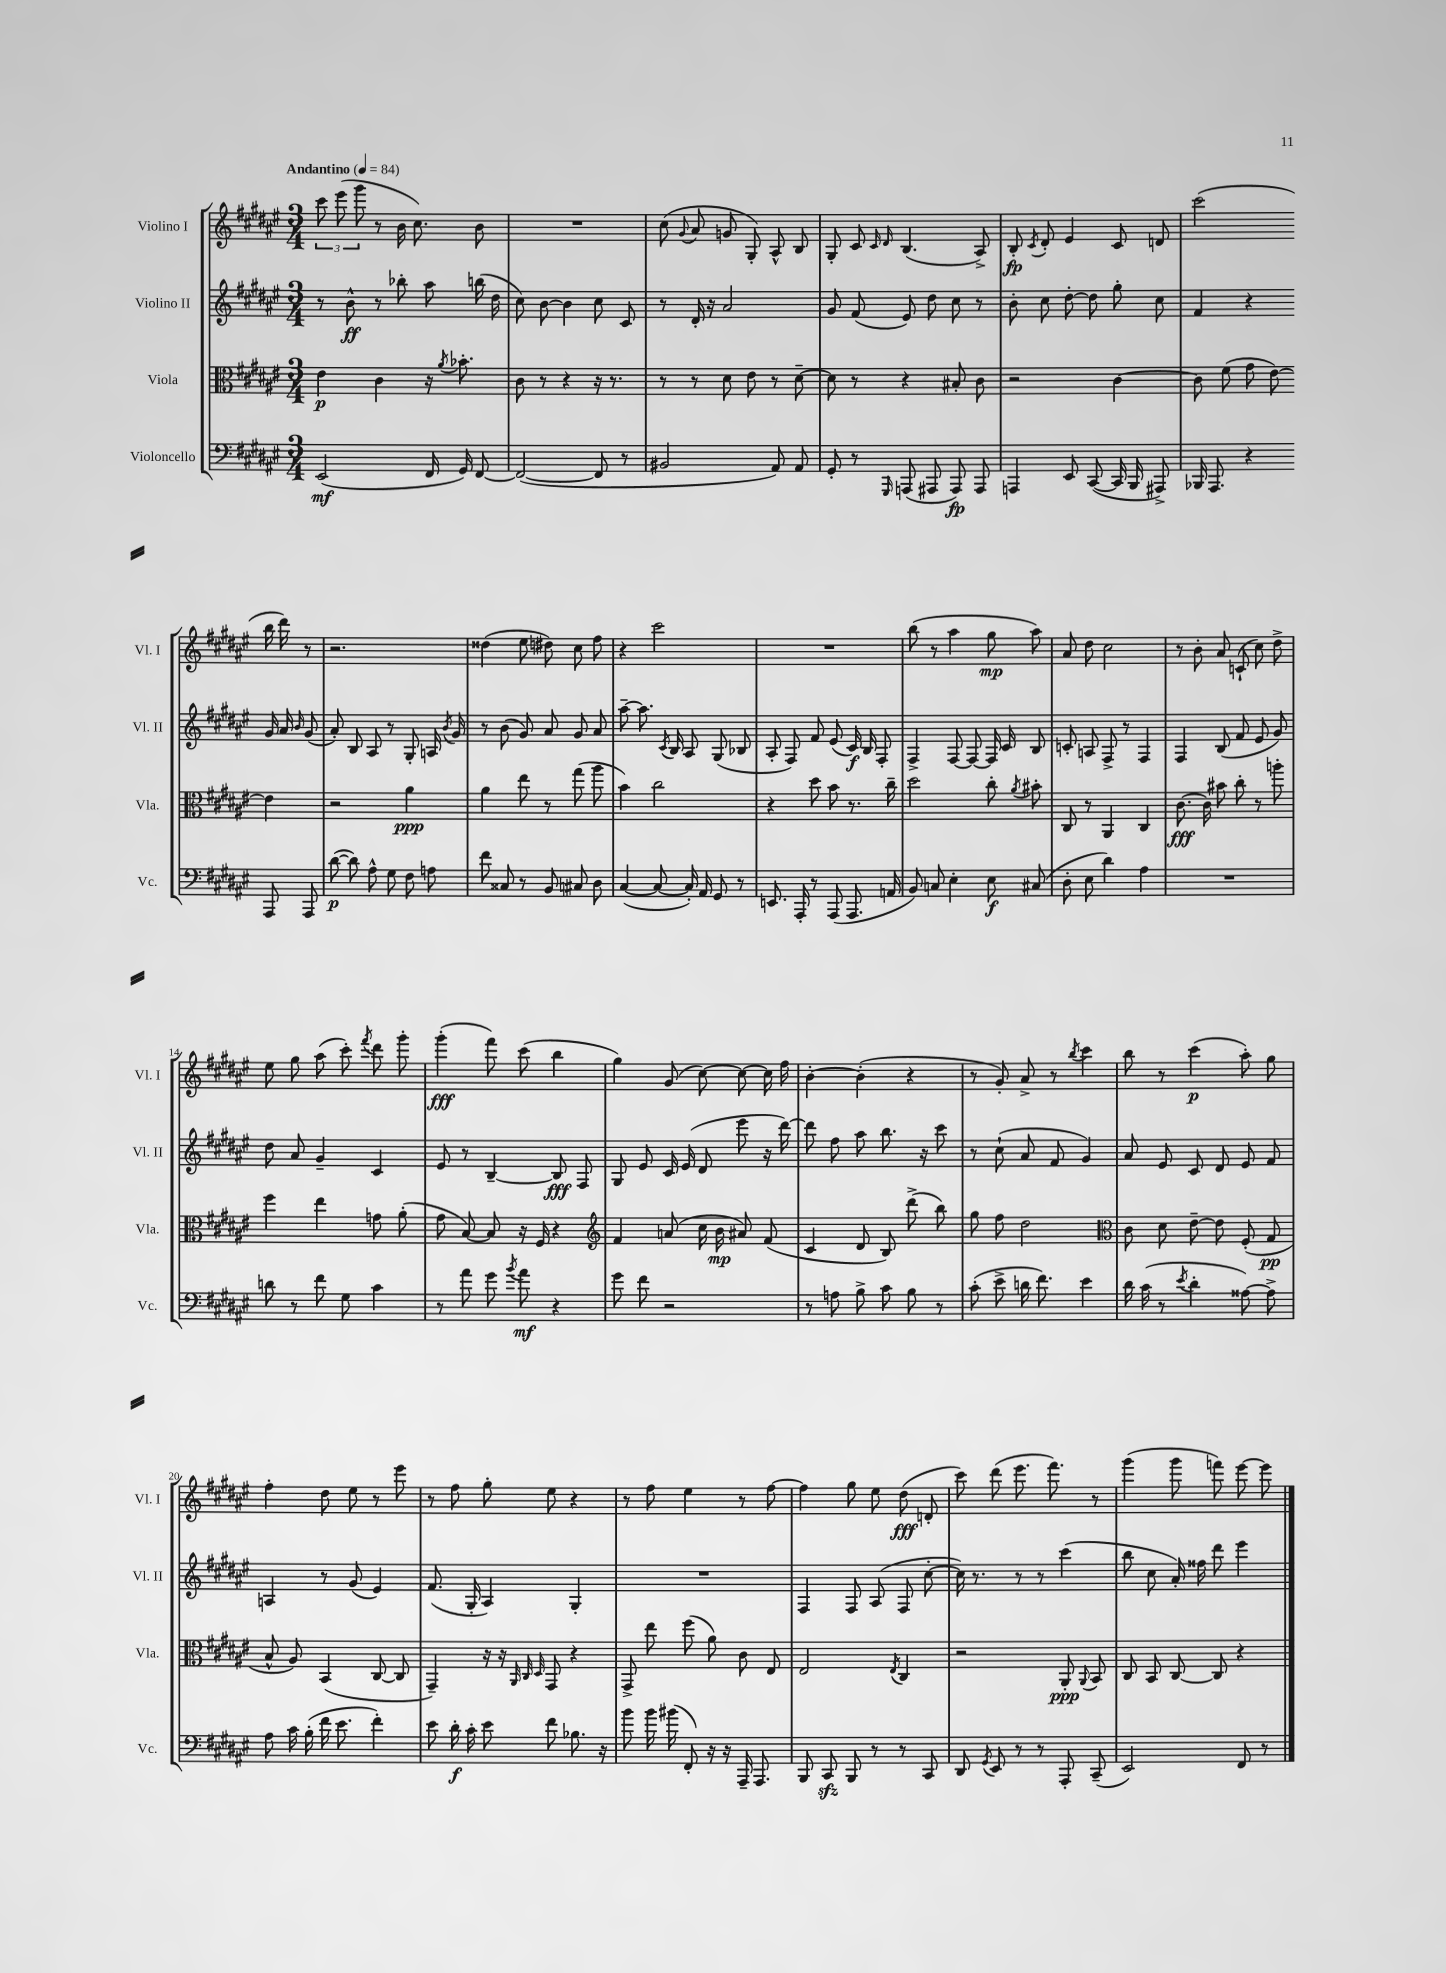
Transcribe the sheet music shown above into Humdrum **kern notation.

**kern	**kern	**kern	**kern
*staff4	*staff3	*staff2	*staff1
*clefF4	*clefC3	*clefG2	*clefG2
*k[f#c#g#d#a#e#]	*k[f#c#g#d#a#e#]	*k[f#c#g#d#a#e#]	*k[f#c#g#d#a#e#]
*M3/4	*M3/4	*M3/4	*M3/4
*MM84	*MM84	*MM84	*MM84
(2EE#	4e#	8r	12ccc#
.	.	.	(12eee#
.	.	8b^^	.
.	.	.	12ggg#
.	4c#	8r	8r
.	.	8bb-'	16b
.	.	.	8.cc#)
16FF#	16r	8aa#	.
.	8qa#	.	.
16GG#)	8.b-'	.	.
[8FF#	.	(16bb	8b
.	.	16dd#	.
=	=	=	=
(2FF#_	8c#	8cc#)	2.r
.	8r	[8b	.
.	4r	4b]	.
8FF#]	16r	8cc#	.
.	8.r	.	.
8r	.	8c#	.
=	=	=	=
2BB#	8r	8r	(8cc#
.	.	.	8qqg#
.	8r	16d#'	8a#
.	.	16r	.
.	8d#	2a#	8g
.	8e#	.	8G#')
8AA#)	8r	.	8A#^^
8AA#	[8d#~	.	8B
=	=	=	=
8GG#'	8d#]	8g#	8G#'
8r	8r	(8f#	8c#
.	.	.	16qqc#
16qqGGG#	.	.	16qqd#
(8AAA	4r	8e#)	(4.B
8AAA#	.	8dd#	.
8AAA#)	8B#'	8cc#	.
8AAA#	8c#	8r	8A#^)
=	=	=	=
4AAA	2r	8b'	8B'
.	.	.	8qc#
.	.	8cc#	8d#'
8EE#	.	[8dd#'	4e#
([8CC#	.	8dd#]	.
16CC#]	[4c#	8gg#'	8c#
16BBB	.	.	.
8AAA#^)	.	8cc#	8d
=	=	=	=
16BBB-	8c#]	4f#	(2ccc#
8.AAA#	.	.	.
.	(8f#	.	.
4r	8g#	4r	.
.	[8e#)	.	.
8AAA#	4e#]	16g#	16bb
.	.	16a#	16ddd#)
.	.	16qqb	.
8AAA#	.	(8g#	8r
=	=	=	=
([8d#	2r	8a#')	2.r
8d#])	.	8B	.
8A#^^	.	8A#	.
8G#	.	8r	.
8F#	4a#	8G#'	.
8A	.	16A	.
.	.	8qb	.
.	.	16g#	.
=	=	=	=
8f#	4a#	8r	(4dd##
8C##	.	(8b	.
8r	8ee#	8g#)	8ee#
8BB	8r	8a#	8dd#)
8C#	(8gg#	8g#	8cc#
8D#	8aa#	8a#	8ff#
=	=	=	=
([4C#	4b)	[8aa#~	4r
.	.	8.aa#]	.
8C#_	2cc#	.	2ccc#
.	.	8qc#	.
.	.	16B	.
16C#'])	.	8A#	.
16AA#	.	.	.
8GG#	.	(8G#	.
8r	.	8B-	.
=	=	=	=
8.EE	4r	8A#'	2.r
.	.	8F#)	.
16AAA#'	.	.	.
8r	8dd#	8f#	.
(8AAA#	8b	(8e#	.
8.AAA#	8.r	16c#)	.
.	.	16B	.
.	.	8F#'	.
16AA	16cc#~	.	.
=	=	=	=
8BB)	2dd#	4F#^	(8bb
8C	.	.	8r
4E#'	.	[8F#	4aa#
.	.	8F#_	.
8E#	8cc#'	16F#]	8gg#
.	.	16c#	.
.	8qa#	.	.
(8C#	8b#'	8B	8aa#)
=	=	=	=
8D#'	8C#	8c'	8a#
8E#	8r	8A	8dd#
4d#)	4AA#	8F#^	2cc#
.	.	8r	.
4A#	4C#	4F#	.
=	=	=	=
2.r	[8.c#	4F#	8r
.	.	.	8b'
.	16c#]	.	.
.	8b#	(8B	8a#
.	8cc#'	8f#	(8c`
.	8r	8e#	8cc#)
.	8aa'	8g#)	8dd#^
=	=	=	=
8d	4ff#	8dd#	8ee#
8r	.	8a#	8gg#
8f#	4ee#	4g#~	(8aa#
8G#	.	.	8ccc#')
.	.	.	8qfff#
4c#	8g	4c#	8ddd#
.	(8a#'	.	8ggg#'
=	=	=	=
8r	8g#	8e#	(4ggg#'
8a#	[8B)	8r	.
8g#	8B]	[4B~	8fff#)
8qb	.	.	.
8a#	16r	.	(8ccc#
.	16F#	.	.
4r	4r	8B]	4bb
.	.	8F#	.
=	=	=	=
*	*clefG2	*	*
8g#	4f#	8G#	4gg#)
8f#	.	8e#	.
2r	(8a	16c#	(8g#
.	.	(16e#	.
.	16cc#	8d#	[8cc#)
.	16b	.	.
.	8a#)	8eee#	8cc#_
.	(8f#	16r	16cc#]
.	.	[16ddd#)	16ff#
=	=	=	=
8r	4c#	8ddd#]	[4b'
8A	.	8ff#	.
8B^	8d#	8aa#	(4b']
8c#	8B)	8.bb	.
8B	(8ddd#^	.	4r
.	.	16r	.
8r	8bb)	8ccc#	.
=	=	=	=
(8c#'	8gg#	8r	8r
8e#^	8ff#	(8cc#`	8g#')
16d	2dd#	8a#	8a#^
8.f#)	.	.	.
.	.	8f#	8r
.	.	.	8qbb
4e#	.	4g#)	4ccc#
=	=	=	=
*	*clefC3	*	*
16d#	8c#	8a#	8bb
(16c#	.	.	.
8r	8d#	8e#	8r
8qe#	.	.	.
4d#'	[8e#~	8c#	(4ccc#
.	8e#]	8d#	.
[8A##)	(8F#'	8e#	8aa#')
8A##^]	8G#	8f#	8gg#
=	=	=	=
8A#	8B^^	4A	4ff#'
16c#	8A#)	.	.
(16B'	.	.	.
16f#	(4BB	8r	8dd#
8.e#	.	.	.
.	.	(8g#	8ee#
4f#')	[8C#	4e#)	8r
.	8C#]	.	8eee#
=	=	=	=
8e#	4GG#~)	(8.f#	8r
16d#'	.	.	8ff#
16c#'	.	16G#'	.
8e#	16r	4A#)	8gg#'
.	16r	.	.
.	32qqAA#	.	.
.	32qqC#	.	.
.	32qqD#	.	.
8f#	8GG#	.	8ee#
8.B-	4r	4G#'	4r
16r	.	.	.
=	=	=	=
8b	8GG#^	2.r	8r
16b	8ee#	.	8ff#
(16b#	.	.	.
8FF#')	(8ff#	.	4ee#
16r	8a#)	.	.
16r	.	.	.
16AAA#~	8c#	.	8r
8.AAA#	.	.	.
.	8E#	.	[8ff#
=	=	=	=
8BBB	2E#	4F#	4ff#]
8CC#	.	.	.
8BBB	.	8F#	8gg#
8r	.	(8A#	8ee#
.	8qE#	.	.
8r	4C#	8F#	(8dd#
8CC#	.	[8cc#'	8d'
=	=	=	=
8DD#	2r	16cc#])	8ccc#)
.	.	8.r	.
8qGG#	.	.	.
8EE#	.	.	(8ddd#
8r	.	8r	8.eee#
8r	.	8r	.
.	.	.	8.fff#)
8AAA#'	8AA#'	(4ccc#	.
.	8qqAA#	.	.
(8CC#~	8BB	.	8r
=	=	=	=
2EE#)	8C#	8bb	(4ggg#
.	8BB	8cc#	.
.	[8C#	16a#')	8ggg#
.	.	16ff##	.
.	8C#]	8ddd#	8fff)
8FF#	4r	4eee#	[8eee#
8r	.	.	8eee#]
==	==	==	==
*-	*-	*-	*-
